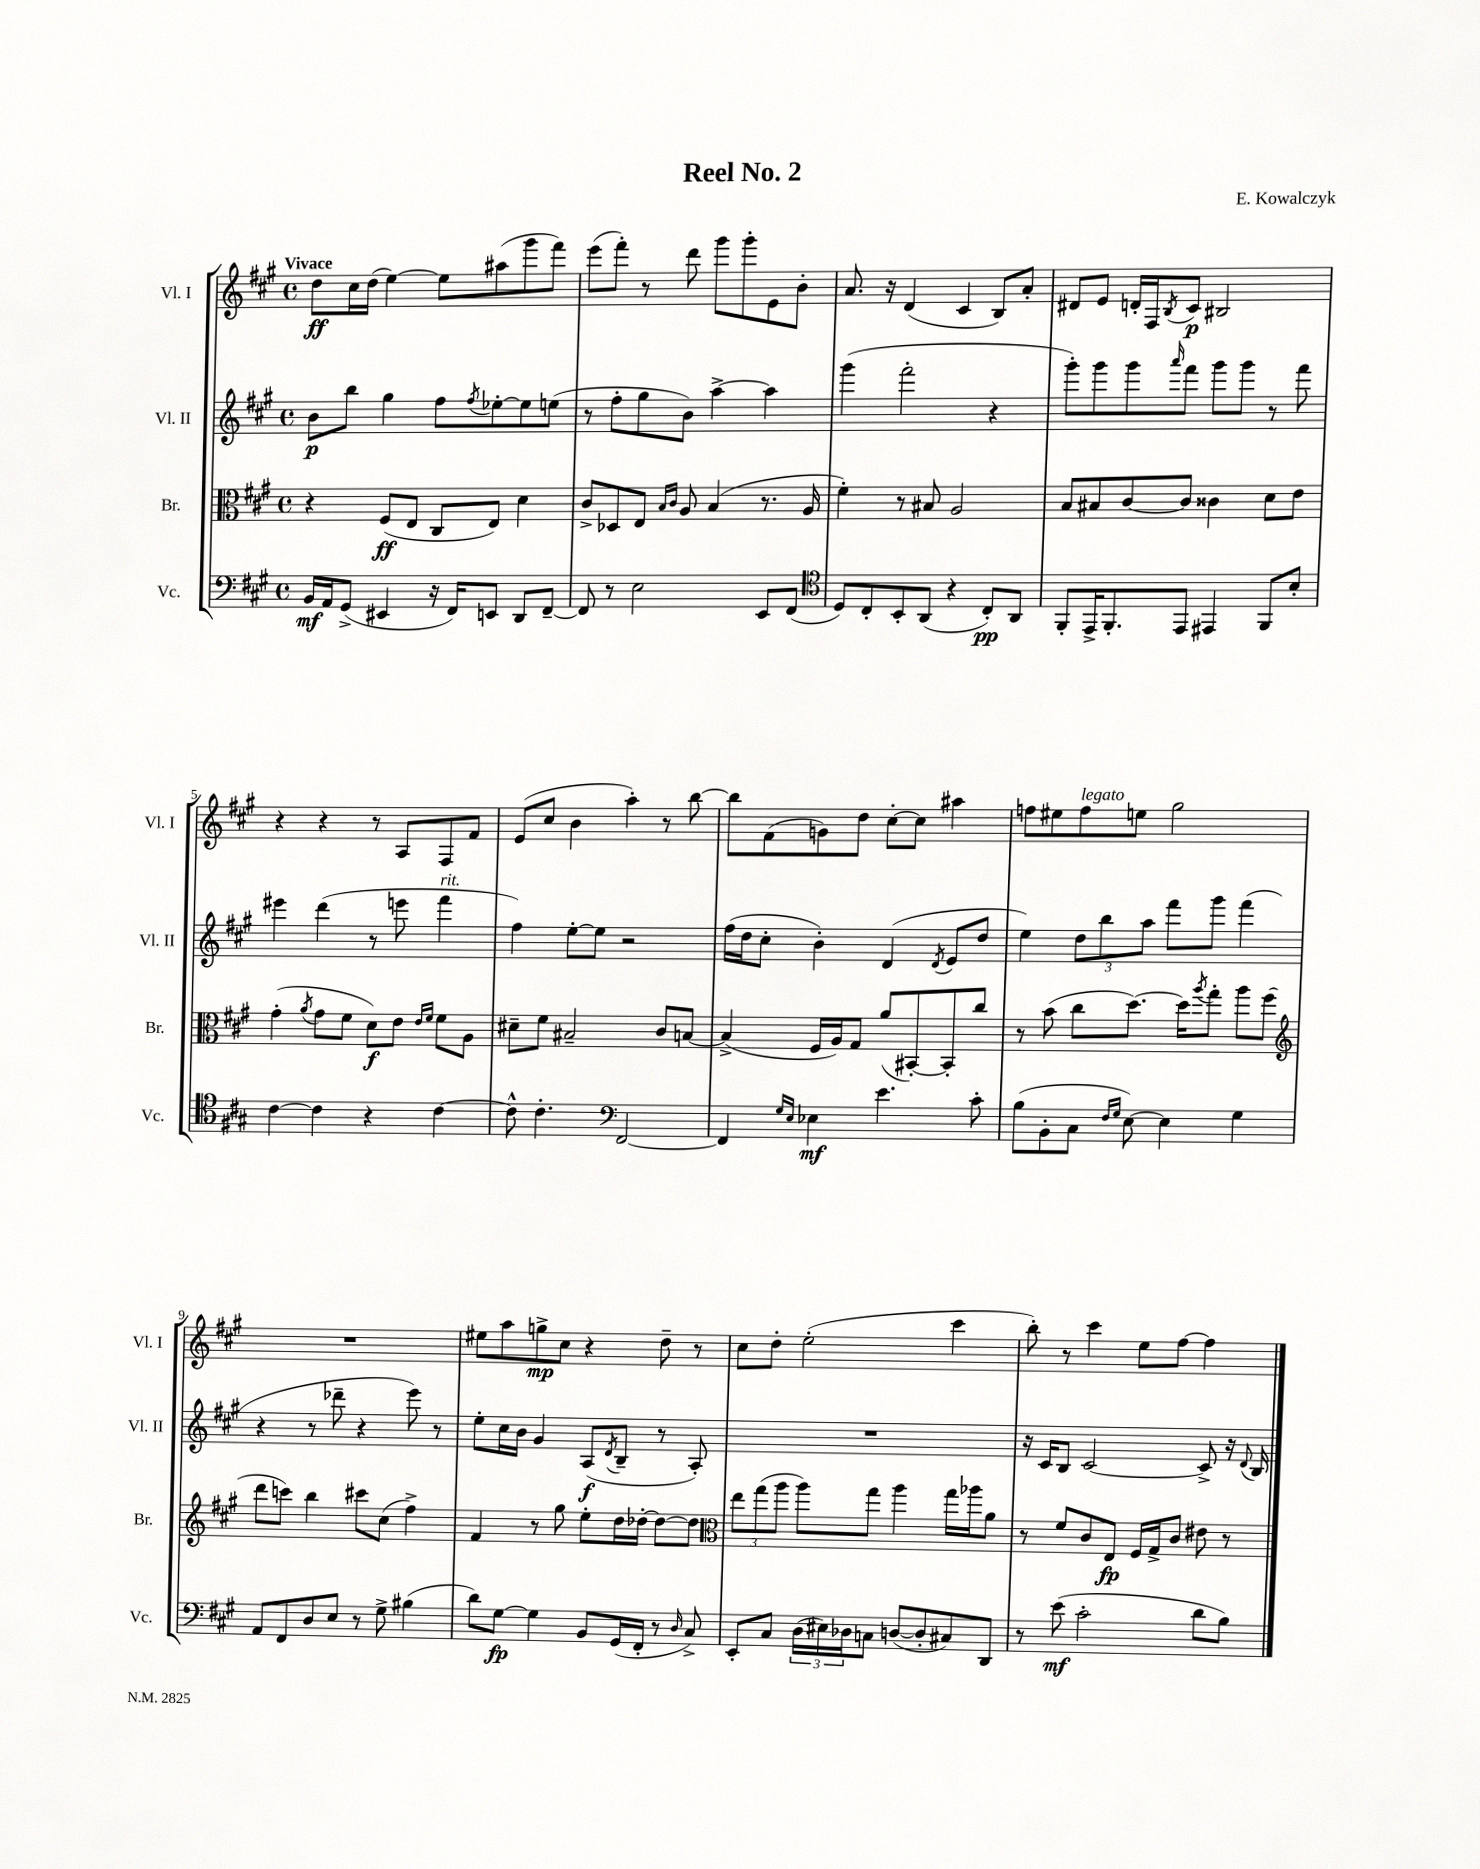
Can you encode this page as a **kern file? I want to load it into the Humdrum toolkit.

**kern	**kern	**kern	**kern
*staff4	*staff3	*staff2	*staff1
*clefF4	*clefC3	*clefG2	*clefG2
*k[f#c#g#]	*k[f#c#g#]	*k[f#c#g#]	*k[f#c#g#]
*M4/4	*M4/4	*M4/4	*M4/4
*met(c)	*met(c)	*met(c)	*met(c)
16BB	4r	8b	8dd
16AA	.	.	.
(8GG#^	.	8bb	16cc#
.	.	.	(16dd
4EE#	(8F#	4gg#	[4ee)
.	8E	.	.
16r	8C#	8ff#	8ee]
16FF#)	.	.	.
.	.	8qff#	.
8EE	8E)	[8ee-'	(8aa#
8DD	4d	8ee-]	8ggg#
[8FF#~	.	(8ee	8fff#)
=	=	=	=
8FF#]	8c#^	8r	(8eee
8r	8D-	8ff#'	8fff#')
2E	8E	8gg#	8r
.	16qqB	.	.
.	16qqc#	.	.
.	8A	8b)	8ddd
.	(4B	[4aa^	8ggg#
.	.	.	8ggg#'
8EE	8.r	4aa]	8e
(8FF#	.	.	8b'
.	16A	.	.
=	=	=	=
*clefC4	*	*	*
8D)	4f#')	(4ggg#	8.a
8C#'	.	.	.
.	.	.	16r
8BB'	8r	2fff#'	(4d
(8AA	8B#	.	.
4r	2A	.	4c#
8C#')	.	4r	8B)
8AA	.	.	8a'
=	=	=	=
8FF#'	8B	8ggg#')	8d#
16EE^	8B#	8ggg#	8e
8.FF#'	.	.	.
.	[8c#	8ggg#	16d'
.	.	.	16F#
.	.	16qqaaa	8qB
8EE	8c#]	8fff#	8c#
4EE#	4c##	8ggg#	2B#
.	.	8ggg#	.
8FF#	8d	8r	.
8B'	8e	8fff#	.
=	=	=	=
[4c#	(4g#'	4eee#	4r
.	8qa	.	.
4c#]	8g#	(4ddd	4r
.	8f#	.	.
4r	8d)	8r	8r
.	8e	8eee	8A
.	16qqe	.	.
.	16qqf#	.	.
[4c#	8f#	4fff#	8F#
.	8A	.	8f#
=	=	=	=
8c#^^]	8d#~	4ff#)	(8e
4.c#'	8f#	.	8cc#
.	2B#~	[8ee'	4b
.	.	8ee]	.
*clefF4	*	*	*
[2FF#	.	2r	4aa')
.	8c#	.	8r
.	[8B	.	[8bb
=	=	=	=
4FF#]	(4B^]	(16ff#	8bb]
.	.	16dd	.
.	.	8cc#'	(8f#
16qqG#	.	.	.
16qqE	.	.	.
4E-	16F#	4b')	8g)
.	16A)	.	.
.	8G#	.	8dd
4.e	(8a	(4d	[8cc#'
.	[8BB#')	.	8cc#]
.	.	8qd	.
.	8BB#']	8e	4aa#
8c#'	8cc#	8dd	.
=	=	=	=
(8B	8r	4ee)	8ff
8BB'	(8b	.	8ee#
8C#	8cc#	12dd	8ff
.	.	12bb	.
16qqF#	.	.	.
16qqG#	.	.	.
[8E)	[8.dd)	.	8ee
.	.	12aa	.
4E]	.	8fff#	2gg#
.	16dd]	.	.
.	8qaa	.	.
.	8gg#'	8ggg#	.
4G#	8aa	(4fff#	.
.	(8ff#	.	.
=	=	=	=
*	*clefG2	*	*
8AA	8ddd	4r	1r
8FF#	8ccc)	.	.
8D	4bb	8r	.
8E	.	8ddd-~	.
8r	8ccc#	4r	.
8G#^	(8cc#	.	.
(4B#	4ff#^)	8eee)	.
.	.	8r	.
=	=	=	=
8d)	4f#	8ee'	8ee#
[8G#	.	16cc#	8aa
.	.	16b	.
4G#]	8r	4g#	8gg^
.	8gg#	.	8cc#
8BB	8ee'	(8A	4r
.	.	8qd	.
(16GG#	16dd	8B~	.
16FF#'	[16dd-'	.	.
8r	8dd-_	8r	8dd~
16qqD	.	.	.
8C#^)	8dd-]	8A')	8r
=	=	=	=
*	*clefC3	*	*
8EE'	12ee	1r	8cc#
.	(12gg#	.	.
8C#	.	.	8dd'
.	12aa	.	.
(24D	8aa)	.	(2ee'
24E#)	.	.	.
24D-	.	.	.
8C	8gg#	.	.
([8D	4aa	.	.
8D']	.	.	.
8C#)	16gg#	.	4ccc#
.	16aa-	.	.
8DD	8a	.	.
=	=	=	=
8r	8r	16r	8bb')
.	.	16c#	.
(8e	8f#	8B	8r
2c#'	8c#	[2c#	4ccc#
.	8E	.	.
.	16F#	.	8ee
.	16G#^	.	.
.	8c#	.	[8ff#
8d	8e#	8c#^]	4ff#]
8B)	8r	16r	.
.	.	8qqd	.
.	.	16B	.
==	==	==	==
*-	*-	*-	*-
